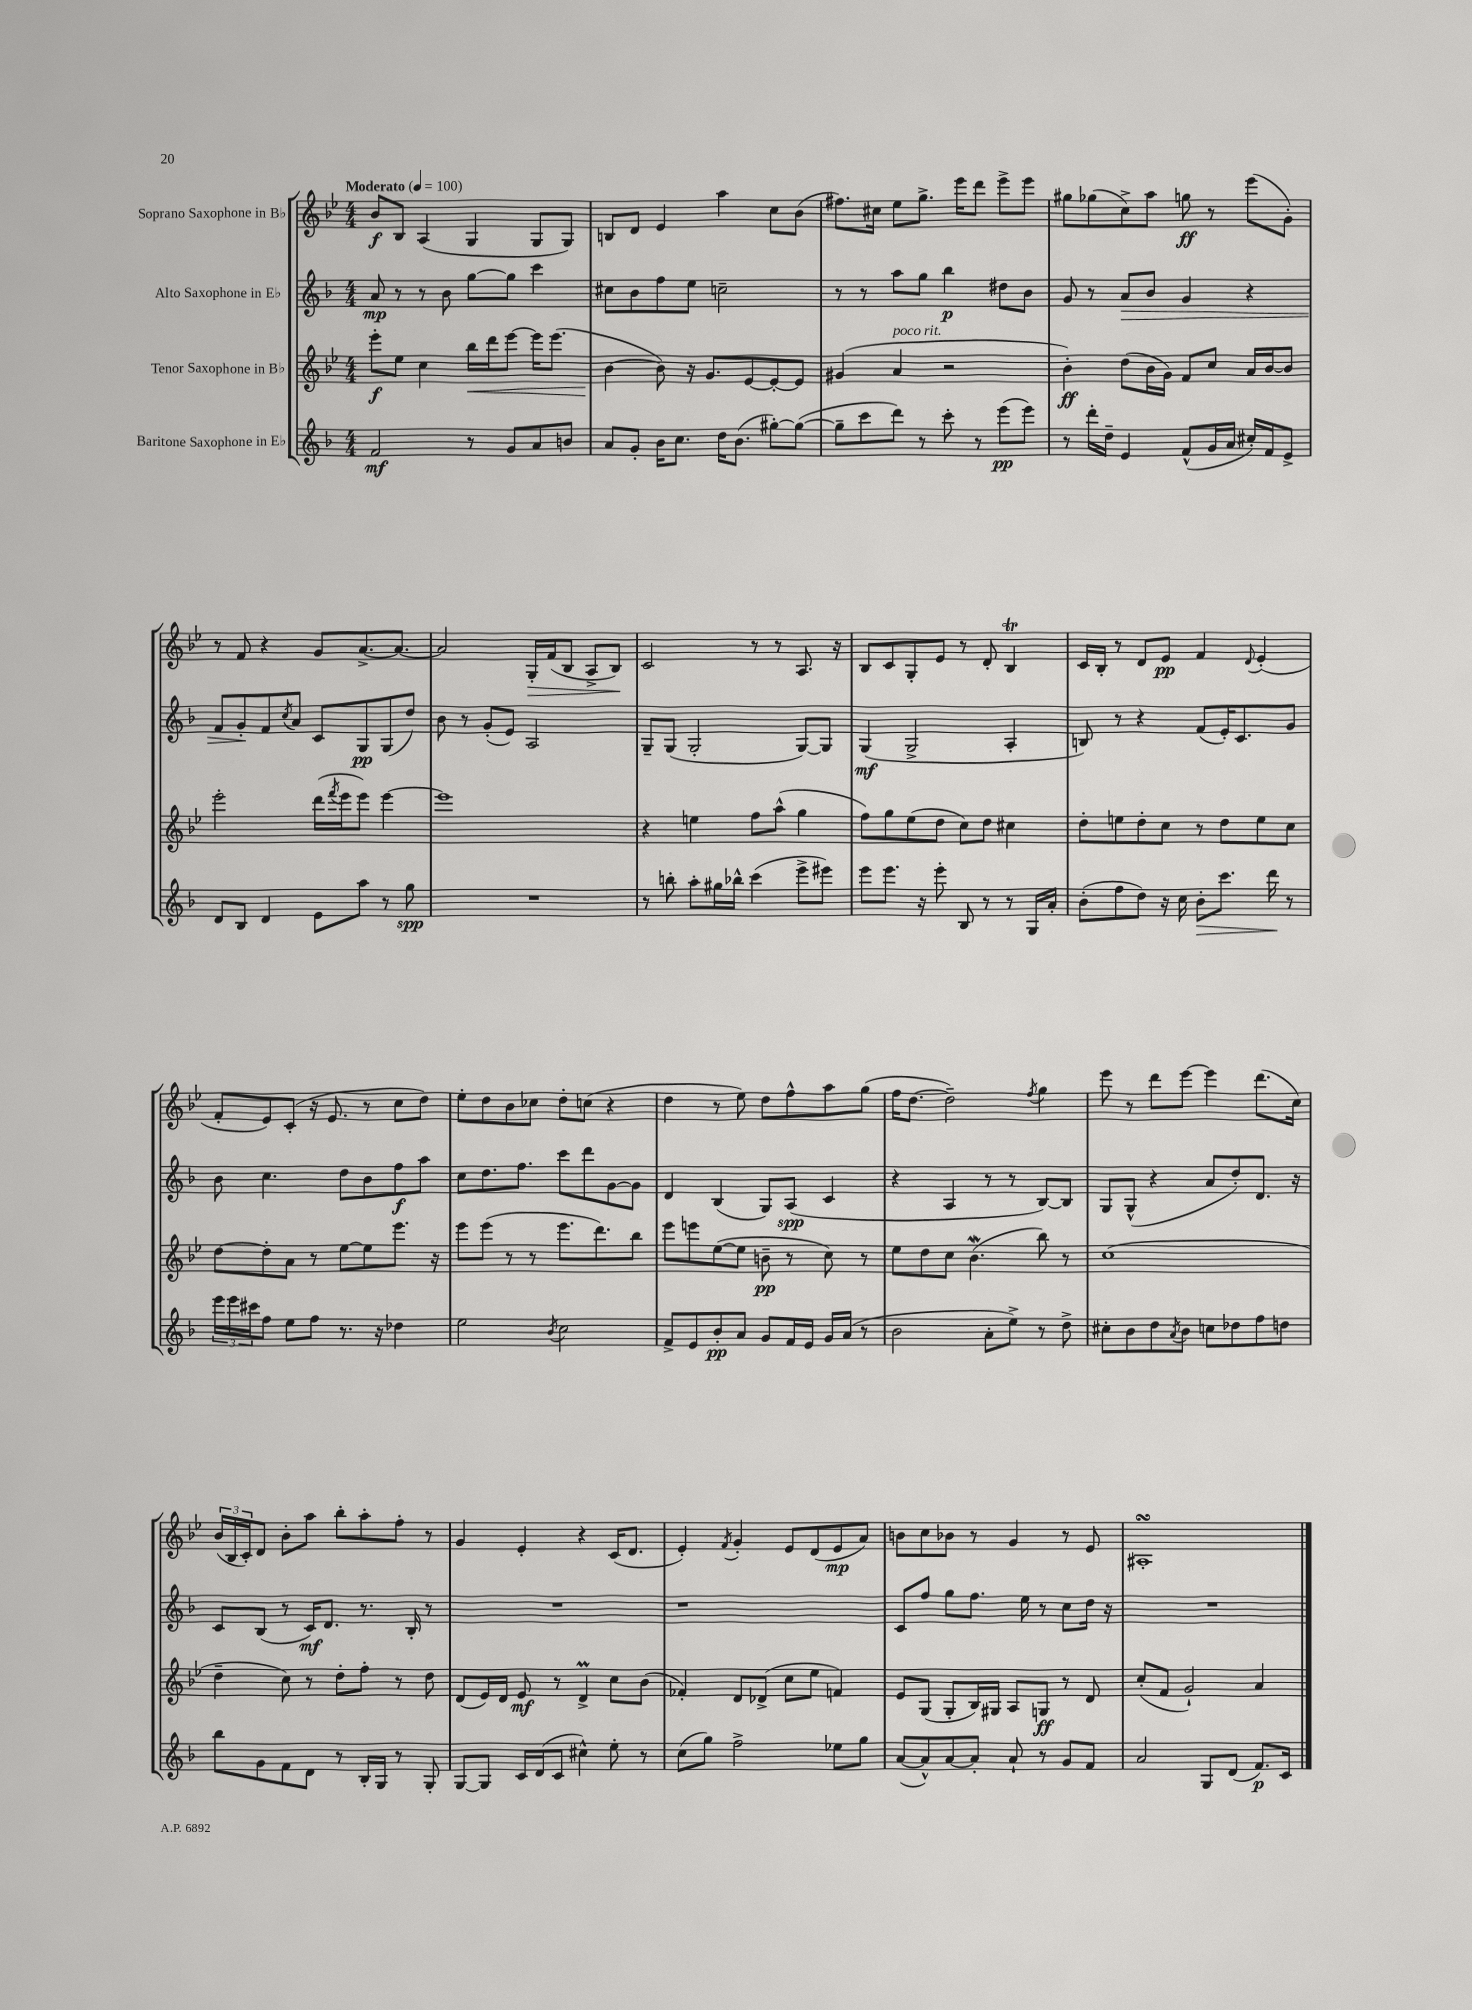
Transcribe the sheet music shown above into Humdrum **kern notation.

**kern	**dynam	**kern	**dynam	**kern	**dynam	**kern	**dynam
*part4	*part4	*part3	*part3	*part2	*part2	*part1	*part1
*staff4	*staff4	*staff3	*staff3	*staff2	*staff2	*staff1	*staff1
*I"Baritone Saxophone in E♭	*	*I"Tenor Saxophone in B♭	*	*I"Alto Saxophone in E♭	*	*I"Soprano Saxophone in B♭	*
*clefG2	*	*clefG2	*	*clefG2	*	*clefG2	*
*k[b-]	*	*k[b-e-]	*	*k[b-]	*	*k[b-e-]	*
*M4/4	*	*M4/4	*	*M4/4	*	*M4/4	*
*MM100	*	*MM100	*	*MM100	*	*MM100	*
=1	=1	=1	=1	=1	=1	=1	=1
!	!	!	!	!	!	!LO:TX:a:B:t=Moderato	!
2f/	mf	8eee-'\L	f	8a/	mp	8b-/L	f
.	.	8ee-\J	.	8r	.	8B-/J	.
.	.	4cc\	.	8r	.	(4A/	.
.	.	.	.	8b-\	.	.	.
!	!	!	!LO:HP:b	!	!	!	!
8r	.	16bb-\LL	<	[8gg\L	.	4G/	.
.	.	16ddd\J	.	.	.	.	.
8g/L	.	[8eee-\J	.	8gg\J]	.	.	.
8a/	.	16eee-\KL]	.	4ccc\	.	8G/L	.
.	.	(8.eee-\J	.	.	.	.	.
8bn/J	.	.	.	.	.	8G/J)	.
=2	=2	=2	=2	=2	=2	=2	=2
8a/L	.	[4b-\	.	8cc#X\L	.	8Bn/L	.
8g'/J	.	.	.	8b-\	.	8d/J	.
16b-\KL	.	8b-\])	[	8ff\	.	4e-/	.
8.cc\J	.	.	.	.	.	.	.
.	.	16r	.	8ee\J	.	.	.
.	.	8.g/L	.	.	.	.	.
16dd\KL	.	.	.	2ccn~\	.	4aa\	.
(8.b-\J	.	.	.	.	.	.	.
.	.	[8e-/	.	.	.	.	.
[8gg#X'\L)	.	8e-'/_	.	.	.	8cc\L	.
(8gg#\J_	.	8e-/J]	.	.	.	(8b-\J	.
=3	=3	=3	=3	=3	=3	=3	=3
8gg#~\L]	.	(4g#X/	.	8r	.	8.ff#X\L)	.
8ccc\	.	.	.	8r	.	.	.
.	.	.	.	.	.	16cc#X\Jk	.
!	!	!LO:TX:a:i:t=poco rit.	!	!	!	!	!
8ddd\J)	.	4a/	.	8aa\L	.	8ee-\L	.
8r	.	.	.	8gg\J	.	8.gg^\J	.
8ccc'\	.	2r	.	4bb-\	p	.	.
.	.	.	.	.	.	16eee-\KL	.
8r	.	.	.	.	.	8ddd\J	.
(8eee\L	pp	.	.	8dd#X\L	.	8eee-^\L	.
8eee\J)	.	.	.	8b-\J	.	8eee-\J	.
=4	=4	=4	=4	=4	=4	=4	=4
8r	.	4b-'\)	ff	8g/	.	8gg#X\L	.
16ddd'\LL	.	.	.	8r	.	(8gg-X\	.
16dd~\JJ	.	.	.	.	.	.	.
!	!	!	!	!	!LO:HP:b	!	!
4e/	.	(8dd\L	.	8a/L	>	8cc^\)	.
.	.	16b-\L	.	8b-/J	.	8aa\J	.
.	.	16g\JJ)	.	.	.	.	.
(8f^^/L	.	8f/L	.	4g/	.	8ggn\	ff
16g/L	.	8cc/J	.	.	.	8r	.
16a/JJ	.	.	.	.	.	.	.
16cc#X'/LL)	.	16a/LL	.	4r	.	(8eee-\L	.
16f/J	.	[16b-/J	.	.	.	.	.
8e^/J	.	8b-/J]	.	.	.	8g'\J)	.
!!LO:LB:g=z
=5	=5	=5	=5	=5	=5	=5	=5
8d/L	.	2eee-'\	.	8f/L	.	8r	.
8B-/J	.	.	.	8g'/	.	8f/	.
4d/	.	.	.	8f/	]	4r	.
.	.	.	.	8qcc/	.	.	.
.	.	.	.	8a/J	.	.	.
8e\L	.	(16ddd\LL	.	8c/L	.	8g/L	.
.	.	8qfff/	.	.	.	.	.
.	.	16eee-\J	.	.	.	.	.
8aa\J	.	8eee-\J)	.	8G/	pp	[8.a^/	.
8r	.	[4eee-\	.	(8G/	.	.	.
.	.	.	.	.	.	8.a/J_	.
8gg\	spp	.	.	8dd/J)	.	.	.
=6	=6	=6	=6	=6	=6	=6	=6
1r	.	1eee-]	.	8b-\	.	2a/]	.
.	.	.	.	8r	.	.	.
.	.	.	.	(8g'/L	.	.	.
.	.	.	.	8e/J)	.	.	.
!	!	!	!	!	!	!	!LO:HP:b
.	.	.	.	2A/	.	16G'/LL	>
.	.	.	.	.	.	(16f/J	.
.	.	.	.	.	.	8B-/J	.
.	.	.	.	.	.	8A^/L	.
.	.	.	.	.	.	8B-/J)	.
.	.	.	.	.	.	.	]
=7	=7	=7	=7	=7	=7	=7	=7
8r	.	4r	.	8G~/L	.	2c/	.
8bbn'\	.	.	.	(8G/J	.	.	.
8aa'\L	.	4een\	.	2G'/	.	.	.
16gg#X\L	.	.	.	.	.	.	.
16bb-X^^\JJ	.	.	.	.	.	.	.
(4ccc\	.	8ff\L	.	.	.	8r	.
.	.	(8aa^^\J	.	.	.	8r	.
8eee^\L	.	4gg\	.	[8G/L)	.	8.A/	.
8eee#X\J)	.	.	.	8G/J]	.	.	.
.	.	.	.	.	.	16r	.
=8	=8	=8	=8	=8	=8	=8	=8
8eee\L	.	8ff\L)	.	(4G/	mf	8B-/L	.
8.eee\J	.	8gg\	.	.	.	8c/	.
.	.	(8ee-\	.	2G^/	.	8G'/	.
16r	.	.	.	.	.	.	.
8eee'\	.	8dd\J	.	.	.	8e-/J	.
8B-/	.	8cc\L)	.	.	.	8r	.
8r	.	8dd\J	.	.	.	8d'/	.
8r	.	4cc#X\	.	4A'/	.	4B-T/	.
16G/LL	.	.	.	.	.	.	.
16a'/JJ	.	.	.	.	.	.	.
=9	=9	=9	=9	=9	=9	=9	=9
(8b-'\L	.	8dd'\L	.	8Bn/)	.	16c/LL	.
.	.	.	.	.	.	16B-'/JJ	.
8ff\	.	8een\	.	8r	.	8r	.
8dd\J)	.	8dd'\	.	4r	.	8d/L	.
16r	.	8cc\J	.	.	.	8e-/J	pp
16cc\	.	.	.	.	.	.	.
!	!LO:HP:b	!	!	!	!	!	!
8b-'\L	>	8r	.	(8f/L	.	4f/	.
8.ccc\J	.	8dd\L	.	16e'/K)	.	.	.
.	.	.	.	8.c/	.	.	.
.	.	.	.	.	.	8qqd/	.
.	.	8ee\	.	.	.	(4e-'/	.
16ddd\	.	.	.	.	.	.	.
8r	]	8cc\J	.	8g/J	.	.	.
!!LO:LB:g=z
=10	=10	=10	=10	=10	=10	=10	=10
24eee\LL	.	[8dd\L	.	8b-\	.	8f'/L	.
24eee\	.	.	.	.	.	.	.
24ccc#X\J	.	.	.	.	.	.	.
8ff\J	.	8dd'\]	.	4.cc\	.	8e-/)	.
8ee\L	.	8a\J	.	.	.	(8c'/J	.
8ff\J	.	8r	.	.	.	16r	.
.	.	.	.	.	.	8.e-/	.
8.r	.	[8ee-\L	.	8dd\L	.	.	.
.	.	8ee-\]	.	8b-\	.	8r	.
16r	.	.	.	.	.	.	.
4dd-X\	.	8.eee-\J	.	8ff\	f	8cc\L	.
.	.	.	.	8aa\J	.	8dd\J)	.
.	.	16r	.	.	.	.	.
=11	=11	=11	=11	=11	=11	=11	=11
2ee\	.	8eee-\L	.	8cc\L	.	8ee-'\L	.
.	.	(8eee-\J	.	8.dd\	.	8dd\	.
.	.	8r	.	.	.	8b-\	.
.	.	.	.	8.ff\J	.	.	.
.	.	8r	.	.	.	8cc-X\J	.
8qb-/	.	.	.	.	.	.	.
2cc\	.	8.eee-\L	.	8ccc\L	.	8dd'\L	.
.	.	.	.	8ddd\	.	(8ccn\J	.
.	.	8.ddd\)	.	.	.	.	.
.	.	.	.	[8g\	.	4r	.
.	.	8bb-\J	.	8g\J]	.	.	.
=12	=12	=12	=12	=12	=12	=12	=12
8f^/L	.	8eee-\L	.	4d/	.	4dd\	.
8e/	.	8eeen\	.	.	.	.	.
8b-'/	pp	([8ee-\	.	(4B-/	.	8r	.
8a/J	.	8ee-\J]	.	.	.	8ee-\)	.
8g/L	.	8bn~\	pp	8G/L)	.	8dd\L	.
16f/L	.	8r	.	(8A/J	spp	8ff^^\	.
16e/JJ	.	.	.	.	.	.	.
16g/LL	.	8cc\)	.	4c/	.	8aa\	.
(16a/JJ	.	.	.	.	.	.	.
8r	.	8r	.	.	.	(8gg\J	.
=13	=13	=13	=13	=13	=13	=13	=13
2b-\	.	8ee-\L	.	4r	.	16ff\KL	.
.	.	.	.	.	.	[8.dd\J	.
.	.	8dd\	.	.	.	.	.
.	.	8cc\J	.	4A/	.	2dd~\])	.
.	.	(4.b-w\	.	.	.	.	.
8a'\L	.	.	.	8r	.	.	.
8ee^\J)	.	.	.	8r	.	.	.
.	.	.	.	.	.	8qff/	.
8r	.	8bb-\)	.	[8B-/L)	.	4gg\	.
8dd^\	.	8r	.	8B-/J]	.	.	.
=14	=14	=14	=14	=14	=14	=14	=14
8cc#X'\L	.	(1cc	.	8G/L	.	8eee-\	.
8b-\	.	.	.	(8G^^/J	.	8r	.
8dd\	.	.	.	4r	.	8ddd\L	.
8qa/	.	.	.	.	.	.	.
8b-\J	.	.	.	.	.	[8eee-\J	.
8ccn\L	.	.	.	8a/L	.	4eee-\]	.
8dd-X\	.	.	.	8dd'/)	.	.	.
8ff\	.	.	.	8.d/J	.	(8.ddd\L	.
8ddn\J	.	.	.	.	.	.	.
.	.	.	.	16r	.	16cc\Jk)	.
!!LO:LB:g=z
=15	=15	=15	=15	=15	=15	=15	=15
8bb-\L	.	4dd~\	.	8c/L	.	(24b-/LL	.
.	.	.	.	.	.	24B-/	.
.	.	.	.	.	.	24c'/J)	.
8g\	.	.	.	(8B-/J	.	8d/J	.
8f\	.	8cc\)	.	8r	.	8b-'\L	.
8d\J	.	8r	.	16c/KL)	mf	8aa\J	.
.	.	.	.	8.d/J	.	.	.
8r	.	8dd'\L	.	.	.	8bb-'\L	.
16B-'/LL	.	8ff'\J	.	8.r	.	8aa'\	.
16G/JJ	.	.	.	.	.	.	.
8r	.	8r	.	.	.	8ff'\J	.
.	.	.	.	16B-'/	.	.	.
8G'/	.	8dd\	.	8r	.	8r	.
=16	=16	=16	=16	=16	=16	=16	=16
[8G/L	.	(8d/L	.	1r	.	4g/	.
8G/J]	.	16e-/L)	.	.	.	.	.
.	.	16d/JJ	.	.	.	.	.
16c/LL	.	8e-/	mf	.	.	4e-'/	.
(16d/J	.	.	.	.	.	.	.
8c/J	.	8r	.	.	.	.	.
4cc#X^^\)	.	4dm^/	.	.	.	4r	.
8ee'\	.	8cc\L	.	.	.	(16c/KL	.
.	.	.	.	.	.	8.d/J	.
8r	.	(8b-\J	.	.	.	.	.
=17	=17	=17	=17	=17	=17	=17	=17
(8cc\L	.	4f-X'/)	.	1r	.	4e-'/)	.
8gg\J)	.	.	.	.	.	.	.
.	.	.	.	.	.	8qf/	.
2ff^\	.	8d/L	.	.	.	4g'/	.
.	.	(8d-X^/J	.	.	.	.	.
.	.	8cc\L	.	.	.	8e-/L	.
.	.	8ee-\J	.	.	.	(8d/	.
8ee-X\L	.	4fn/)	.	.	.	8e-/	mp
8gg\J	.	.	.	.	.	8a/J)	.
=18	=18	=18	=18	=18	=18	=18	=18
([8a/L	.	8e-/L	.	8c/L	.	8bn\L	.
8a^^/])	.	(8G/J	.	8ff/J	.	8cc\	.
[8a/	.	8G'/L	.	8gg\L	.	8b-X\J	.
8a'/J]	.	16B-/L)	.	8.ff\J	.	8r	.
.	.	16G#X/JJ	.	.	.	.	.
8a`/	.	8A/L	.	.	.	4g/	.
.	.	.	.	16ee\	.	.	.
8r	.	8Gn/J	ff	8r	.	.	.
8g/L	.	8r	.	8cc\L	.	8r	.
8f/J	.	8d/	.	16dd\Jk	.	8e-/	.
.	.	.	.	16r	.	.	.
=19	=19	=19	=19	=19	=19	=19	=19
2a/	.	(8cc'/L	.	1r	.	1A#XsSsS'	.
.	.	8f/J	.	.	.	.	.
.	.	2g`/)	.	.	.	.	.
8G/L	.	.	.	.	.	.	.
(8d/J	.	.	.	.	.	.	.
8.f/L)	p	4a/	.	.	.	.	.
16c/Jk	.	.	.	.	.	.	.
==	==	==	==	==	==	==	==
*-	*-	*-	*-	*-	*-	*-	*-
